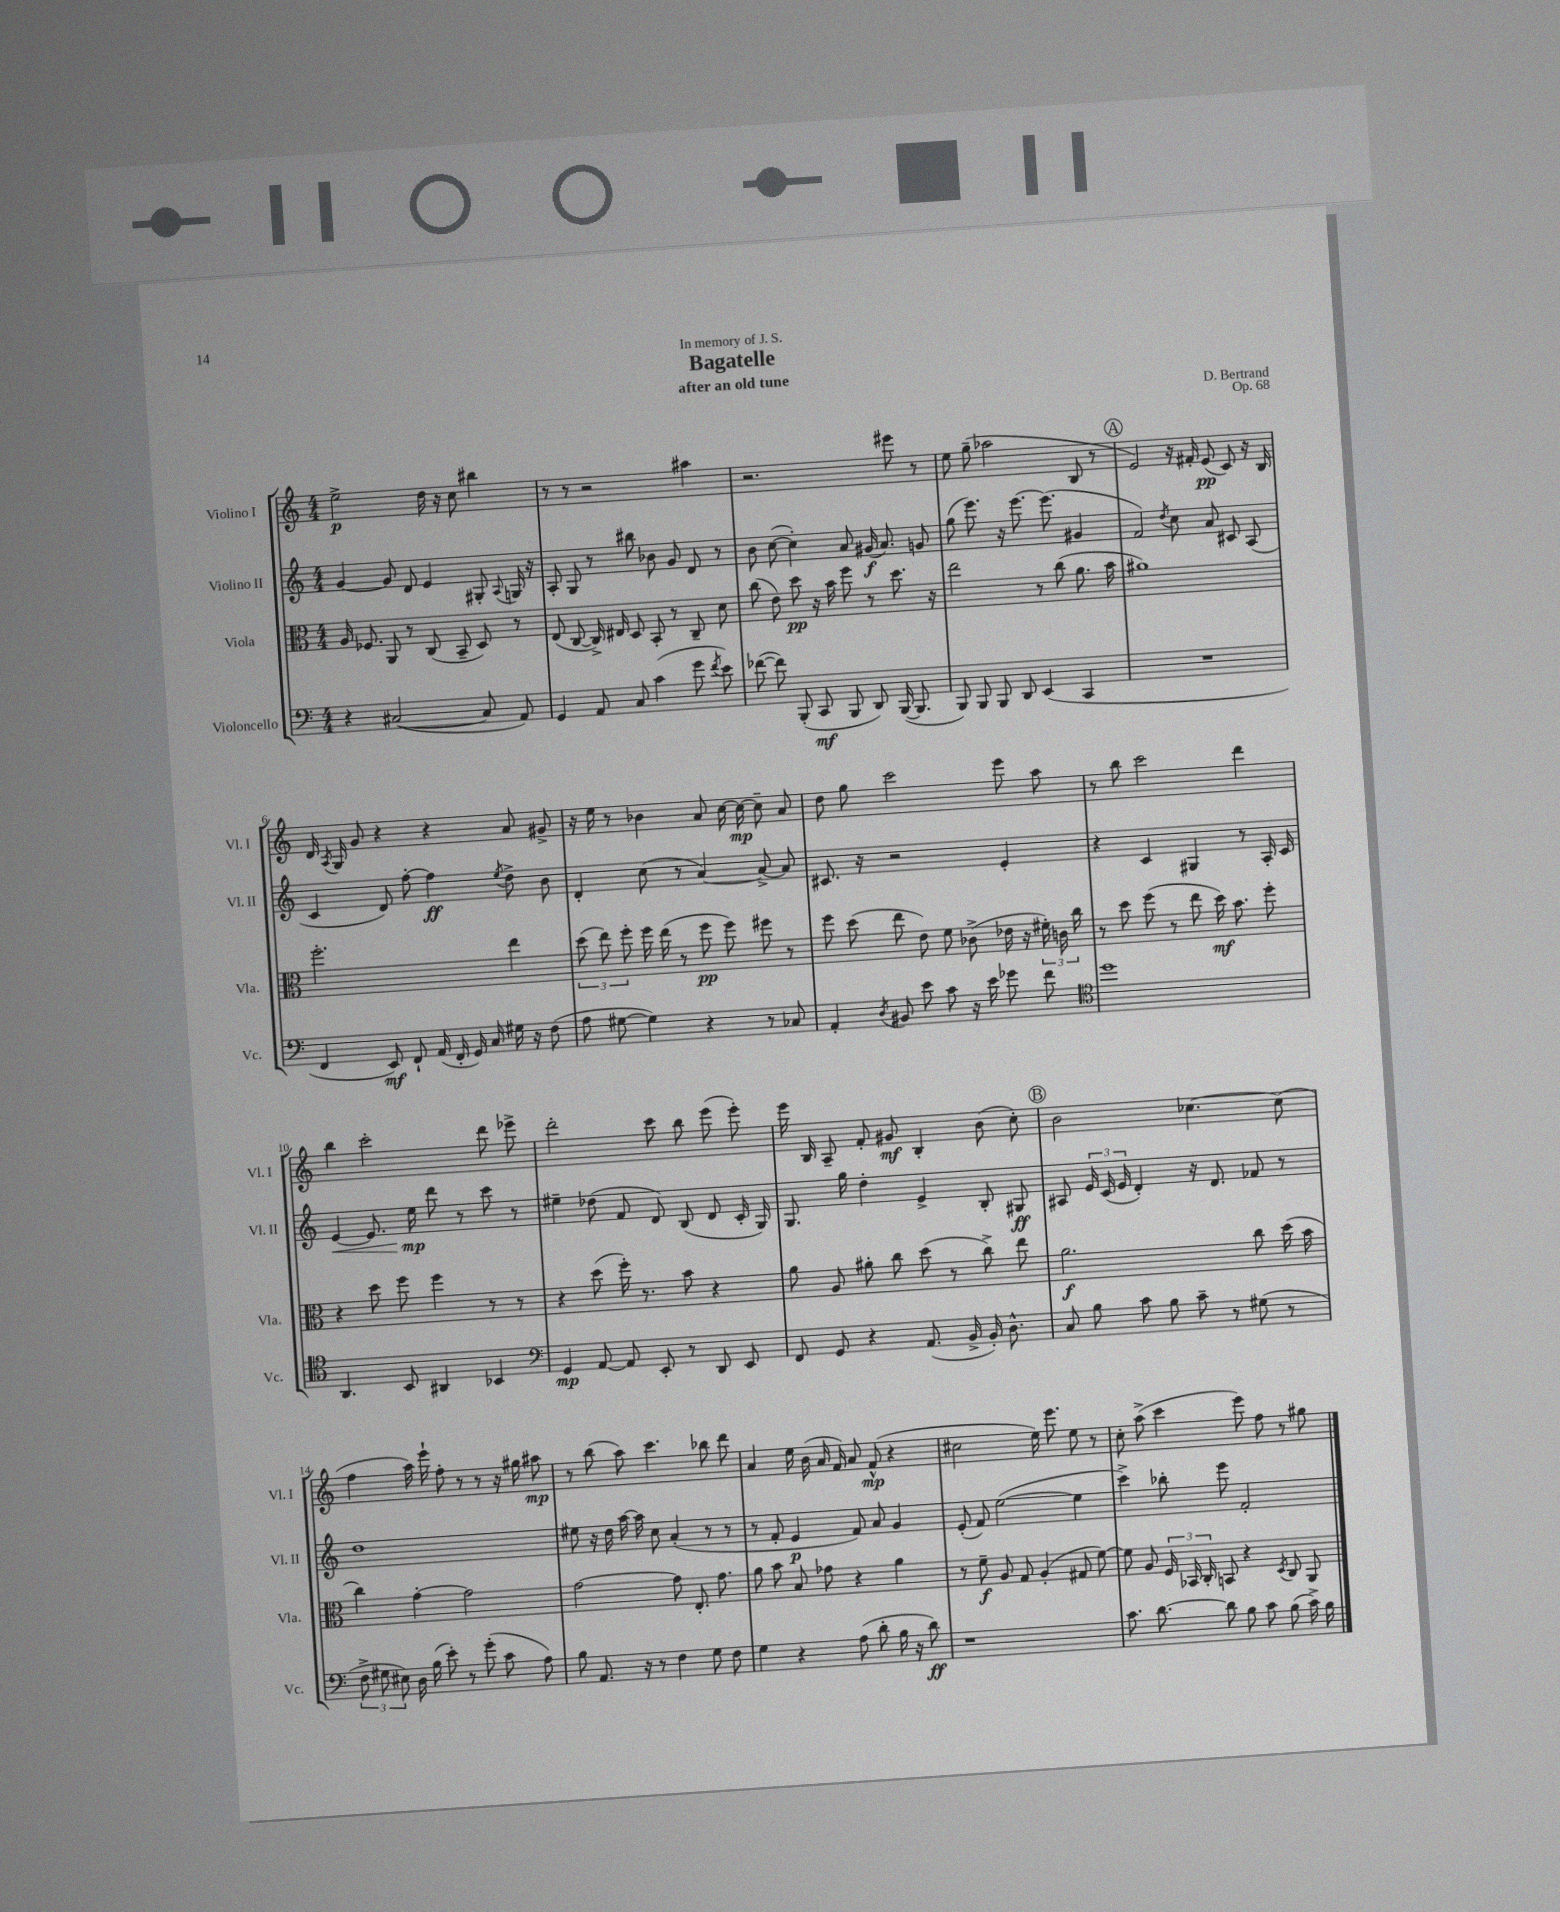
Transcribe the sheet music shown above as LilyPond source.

\header { title = "Bagatelle" composer = "D. Bertrand" subtitle = "after an old tune" dedication = "In memory of J. S." opus = "Op. 68" }
<<
\new StaffGroup <<
\new Staff = "s0" \with { instrumentName = "Violino I" shortInstrumentName = "Vl. I" } {
    \clef treble \key c \major \numericTimeSignature \time 4/4
    \autoBeamOff e''2->\p d''16 r16 c''8 bis''4 |
    r8 r8 r2 ais''4 |
    r2. eis'''8 r8 |
    e''8 g''8--( aes''2 b8 r8 |
    \mark \markup { \circle "A" } e'2) r16 fis'16-. e'8\pp( c'8) r16 b16 |
    d'16 \acciaccatura { a8 } g16 g'8 r4 r4 a'8 gis'8-> |
    r16 e''16 r8 bes'4 a'8 c''16~ c''16~\mp c''8-- a'8 |
    d''8 g''8 c'''2 e'''8 a''8 |
    r8 b''8 c'''2 d'''4 |
    b''4 c'''2-. d'''8 ees'''8-> |
    d'''2-. c'''8 b''8 e'''8( e'''8-.) |
    e'''16 b16 a8-- f'8-. gis'8\mf b4-. b'8( c''8-.) |
    \mark \markup { \circle "B" } b'2 ces''4.~ ces''8( |
    f''4 a''16) e'''16-! f''8-. r8 r8 r16 gis''16 ais''8\mp |
    r8 b''8( a''8) c'''4. bes''8 d'''8 |
    a'4 e''16 b'16( a'16 f'16) a'8 f'8-^\mp( r4 |
    cis''2 e''16) e'''8. e''8 r8 |
    c''8-. a''8->( c'''4 e'''8) f''8 r8 gis''8 \bar "|." |
}
\new Staff = "s1" \with { instrumentName = "Violino II" shortInstrumentName = "Vl. II" } {
    \clef treble \key c \major \numericTimeSignature \time 4/4
    \autoBeamOff g'4~ g'8 d'8 e'4 gis8-. \appoggiatura { a8 } g16 r16 |
    a8-. g8 r8 bis''8 bes'8 g'8 d'8 r8 |
    b'8 c''8~( c''4-.) a'8 gis'16\f( a'8.) g'8 |
    g''8( e'''8.) r16 e'''8.~ e'''8.( gis'4 |
    \mark \markup { \circle "A" } f'2) \acciaccatura { d''8 } c''8 a'8 cis'8 a8( |
    c'4 d'8) f''8~-. f''4\ff \acciaccatura { e''8 } d''8-> b'8 |
    d'4-. c''8( r8 a'4~) a'8~-> a'8 |
    cis'8. r16 r2 e'4-. |
    r4 c'4 gis4 r8 a16-. c'16 |
    e'4~\< e'8. e''16\mp\! d'''8 r8 c'''8 r8 |
    eis''4-- des''8( f'8 d'8) b8( d'8 c'16-. g16) |
    g8. g''16 d''4-. e'4-> b8-. gis8\ff |
    \mark \markup { \circle "B" } ais8 \tuplet 3/2 { e'16 c'16( e'16 } d'4-.) r16 d'8. fes'8 r8 |
    d''1 |
    eis''8 r16 d''16 a''16~ a''16 c''8 a'4-.( r8 r8 |
    r8 f'8-. e'4\p f'8) a'8 g'4 |
    e'8-.( f'8) e''2~( e''4 |
    c'''4->) bes''8-. e'''8 f'2-. \bar "|." |
}
\new Staff = "s2" \with { instrumentName = "Viola" shortInstrumentName = "Vla." } {
    \clef alto \key c \major \numericTimeSignature \time 4/4
    \autoBeamOff a16 fes8. a,8 r8 c8( b,8-- d8) r8 |
    e8( c8~ c16->) eis16 d8 b,8-. r8 c8-- d'8 |
    c''8( e'8) d''8\pp r16 b'16 f''8 r8 d''8. r16 |
    e''2 r8 c''8( a'8. b'16 |
    \mark \markup { \circle "A" } ais'1) |
    f''2.-. e''4 |
    \tuplet 3/2 { d''8( e''8) f''8-. } f''16 e''16( r8 f''8\pp f''8) fis''8 r8 |
    f''8 d''8( e''8 e'8) f'8 ces'8->( ees'16 r16 \tuplet 3/2 { fis'16-.) c'16 c''16 } |
    r8 d''8 f''8( r8 e''8 d''16\mf) b'8. f''8-. |
    r4 d''8 f''8 f''4 r8 r8 |
    r4 d''8( f''16-.) r8. b'8 r4 |
    a'8 a8 ais'8-. c''8 d''8( r8 c''8->) e''8 |
    \mark \markup { \circle "B" } a'2.\f c''8 d''16( b'16 |
    c''4) g'4~-. g'2 |
    g'2~ g'8 e8.-. g'8. |
    a'8 b'8 b8 ges'8 r4 a'4 |
    r8 f'8--\f a8 g8 a4-.( gis8 f'8~) |
    f'8 a8 \tuplet 3/2 { f16 bes,16 c16-. } b,8 r4 \acciaccatura { d8 } c8 a,8 \bar "|." |
}
\new Staff = "s3" \with { instrumentName = "Violoncello" shortInstrumentName = "Vc." } {
    \clef bass \key c \major \numericTimeSignature \time 4/4
    \autoBeamOff r4 cis2~( cis8 a,8) |
    g,4 a,8 c8 c'4( g'8 \acciaccatura { f'8 } e'8) |
    fes'8~( fes'8) b,,8-.( c,8\mf b,,8 d,8) b,,16~( b,,8. |
    b,,8) b,,8 b,,8 d,8 e,4( c,4 |
    \mark \markup { \circle "A" } R1 |
    f,4 e,8\mf) f,8-! a,16( f,16-. g,16) c16 gis16 r16 f8( |
    a8 gis8~ gis4) r4 r8 ces8 |
    a,4-. \acciaccatura { d8 } bis,8 e'8 c'8 r16 e'16 ges'8 f'8 |
    \clef tenor d''1 |
    a,4. b,8 ais,4 bes,4 |
    \clef bass g,4\mp a,8~ a,8 e,8-. r8 d,8 e,8 |
    f,8 g,8 r4 a,8.( b,16-> b,16-.) d8.-^ |
    \mark \markup { \circle "B" } c8 b8 c'8 b8 c'8-- r8 gis8( r8 |
    \tuplet 3/2 { f8-> gis8 eis8) } d16 b16( e'8-.) r8 g'8-.( c'8 a8) |
    b8 a,8. r16 r8 f4 g8 f8 |
    g4 r4 a8( d'8-. b16 r16 d'8\ff) |
    r1 |
    c'8. d'8.~ d'8 b8 c'8 b8( c'16->) b16 \bar "|." |
}
>>
>>
